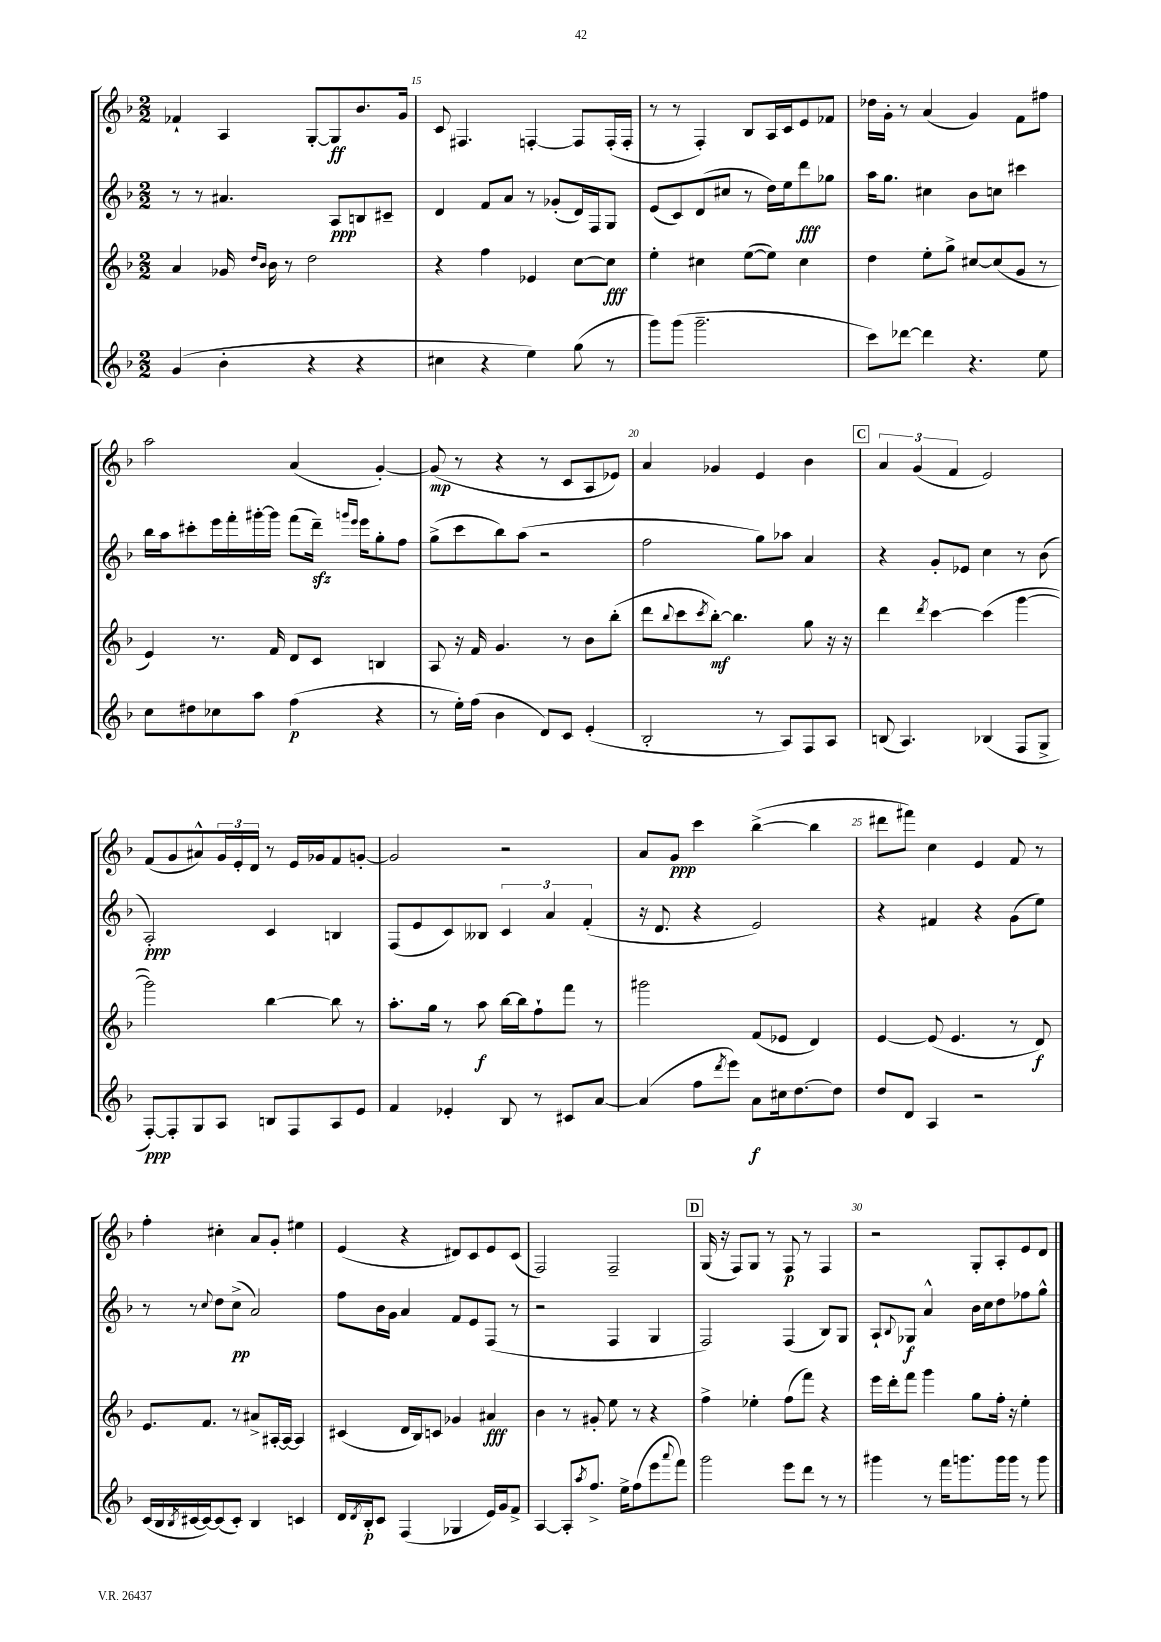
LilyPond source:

<<
\new StaffGroup <<
\new Staff = "s0" {
    \clef treble \key f \major \numericTimeSignature \time 2/2
    fes'4-! a4 g8~-. g8\ff bes'8. g'16 |
    c'8 fis4. f4~-. f8 f16-.( f16-. |
    r8 r8 f4-.) bes8 a16 c'16 e'8 fes'8 |
    des''16 g'16-. r8 a'4( g'4) f'8 fis''8 |
    a''2 a'4( g'4~-.) |
    g'8\mp( r8 r4 r8 c'8 a8 ees'8) |
    a'4 ges'4 e'4 bes'4 |
    \mark \markup { \box "C" } \tuplet 3/2 { a'4 g'4( f'4 } e'2) |
    f'8( g'8 ais'8-^) \tuplet 3/2 { g'16 e'16-. d'16 } r8 e'16 ges'16 f'8 g'8~-. |
    g'2 r2 |
    a'8 g'8\ppp c'''4 bes''4~->( bes''4 |
    dis'''8 fis'''8) c''4 e'4 f'8 r8 |
    f''4-. cis''4-. a'8 g'8-. eis''4 |
    e'4( r4 dis'8) c'8 e'8 c'8( |
    f2) f2-- |
    \mark \markup { \box "D" } g16( r16 f8) g8 r8 f8\p r8 f4 |
    r2 g8-. a8-. e'8 d'8 \bar "|." |
}
\new Staff = "s1" {
    \clef treble \key f \major \numericTimeSignature \time 2/2
    r8 r8 ais'4. a8\ppp b8 cis'8-- |
    d'4 f'8 a'8 r8 ges'8-.( d'16) f16 g8 |
    e'8( c'8) d'8( cis''8 r8 d''16) e''16 d'''8\fff ges''8 |
    a''16 g''8. cis''4 bes'8 c''8 cis'''4 |
    bes''16 a''16 cis'''8-. e'''16 f'''16-. gis'''16~-. gis'''16 f'''8( d'''16--\sfz) \grace { g'''16 e'''16 } e'''16 g''8-. f''8 |
    g''8->( c'''8 bes''8) a''8( r2 |
    f''2 g''8) aes''8 a'4 |
    \mark \markup { \box "C" } r4 g'8-. ees'8 c''4 r8 bes'8( |
    a2-.\ppp) c'4 b4 |
    f8( e'8 c'8) beses8 \tuplet 3/2 { c'4 a'4 f'4-.( } |
    r16 d'8. r4 e'2) |
    r4 fis'4 r4 g'8( e''8) |
    r8 r8 \appoggiatura { c''8 } d''8 c''8->\pp( a'2) |
    f''8 bes'16 g'16 a'4 f'8 e'8 f8( r8 |
    r2 f4 g4 |
    \mark \markup { \box "D" } f2) f4( bes8) g8 |
    a8-! \appoggiatura { bes8 } ges8\f a'4-^ bes'16 c''16 d''8 fes''8 g''8-^ \bar "|." |
}
\new Staff = "s2" {
    \clef treble \key f \major \numericTimeSignature \time 2/2
    a'4 ges'16 \grace { d''16 bes'16 } bes'16 r8 d''2 |
    r4 f''4 ees'4 c''8~ c''8\fff |
    e''4-. cis''4 e''8~( e''8) cis''4 |
    d''4 e''8-. g''8-> cis''8~ cis''8( g'8 r8 |
    e'4) r8. f'16 d'8 c'8 b4 |
    a8 r16 f'16 g'4. r8 bes'8 bes''8-.( |
    d'''8 \appoggiatura { bes''8 } c'''8 \acciaccatura { c'''8 } bes''8~-.\mf) bes''4. g''8 r16 r16 |
    \mark \markup { \box "C" } d'''4 \acciaccatura { d'''8 } c'''4~ c'''4( g'''4~ |
    g'''2) bes''4~ bes''8 r8 |
    a''8.-. g''16 r8 a''8\f bes''16~ bes''16 f''8-! f'''8 r8 |
    gis'''2 f'8( ees'8 d'4) |
    e'4~ e'8( e'4. r8 d'8\f) |
    e'8. f'8. r8 ais'8-> ais16~-. ais16~ ais4 |
    cis'4( d'16 bes16) c'8 ges'4 ais'4\fff |
    bes'4 r8 gis'8-. e''8 r8 r4 |
    \mark \markup { \box "D" } f''4-> ees''4-. f''8( f'''8) r4 |
    e'''16 d'''16-. f'''8 g'''4 g''8 f''16-. r16 e''4-. \bar "|." |
}
\new Staff = "s3" {
    \clef treble \key f \major \numericTimeSignature \time 2/2
    g'4( bes'4-. r4 r4 |
    cis''4 r4 e''4) g''8( r8 |
    g'''8) g'''8( g'''2.-- |
    c'''8) des'''8~ des'''4 r4. e''8 |
    c''8 dis''8 ces''8 a''8 f''4\p( r4 |
    r8 e''16-.) f''16( bes'4 d'8) c'8 e'4-.( |
    bes2-. r8 a8) f8 a8 |
    \mark \markup { \box "C" } b8( a4.) bes4( f8 g8-> |
    f8~-.\ppp) f8-. g8 a8 b8 f8 a8 e'8 |
    f'4 ees'4-. bes8 r8 cis'8 a'8~ |
    a'4( f''8 \acciaccatura { d'''8 } e'''8) a'8\f cis''16 d''8.~ d''8 |
    d''8 d'8 a4 r2 |
    c'16( bes16 \acciaccatura { bes8 } cis'16~ cis'16~) cis'8( cis'8-.) bes4 c'4 |
    d'16 \acciaccatura { d'8 } bes16-.\p c'8 f4( ges4 e'16) g'16 f'8-> |
    a4~ a8-. \acciaccatura { a''8 } f''8.-> e''16-> f''8( e'''8 \appoggiatura { a'''8 } f'''8) |
    \mark \markup { \box "D" } g'''2 e'''8 d'''8 r8 r8 |
    gis'''4 r8 f'''16 g'''8. g'''16 g'''16 r8 g'''8 \bar "|." |
}
>>
>>
\layout { \context { \Score currentBarNumber = #14 \override BarNumber.break-visibility = ##(#f #t #t) barNumberVisibility = #(every-nth-bar-number-visible 5) } }
